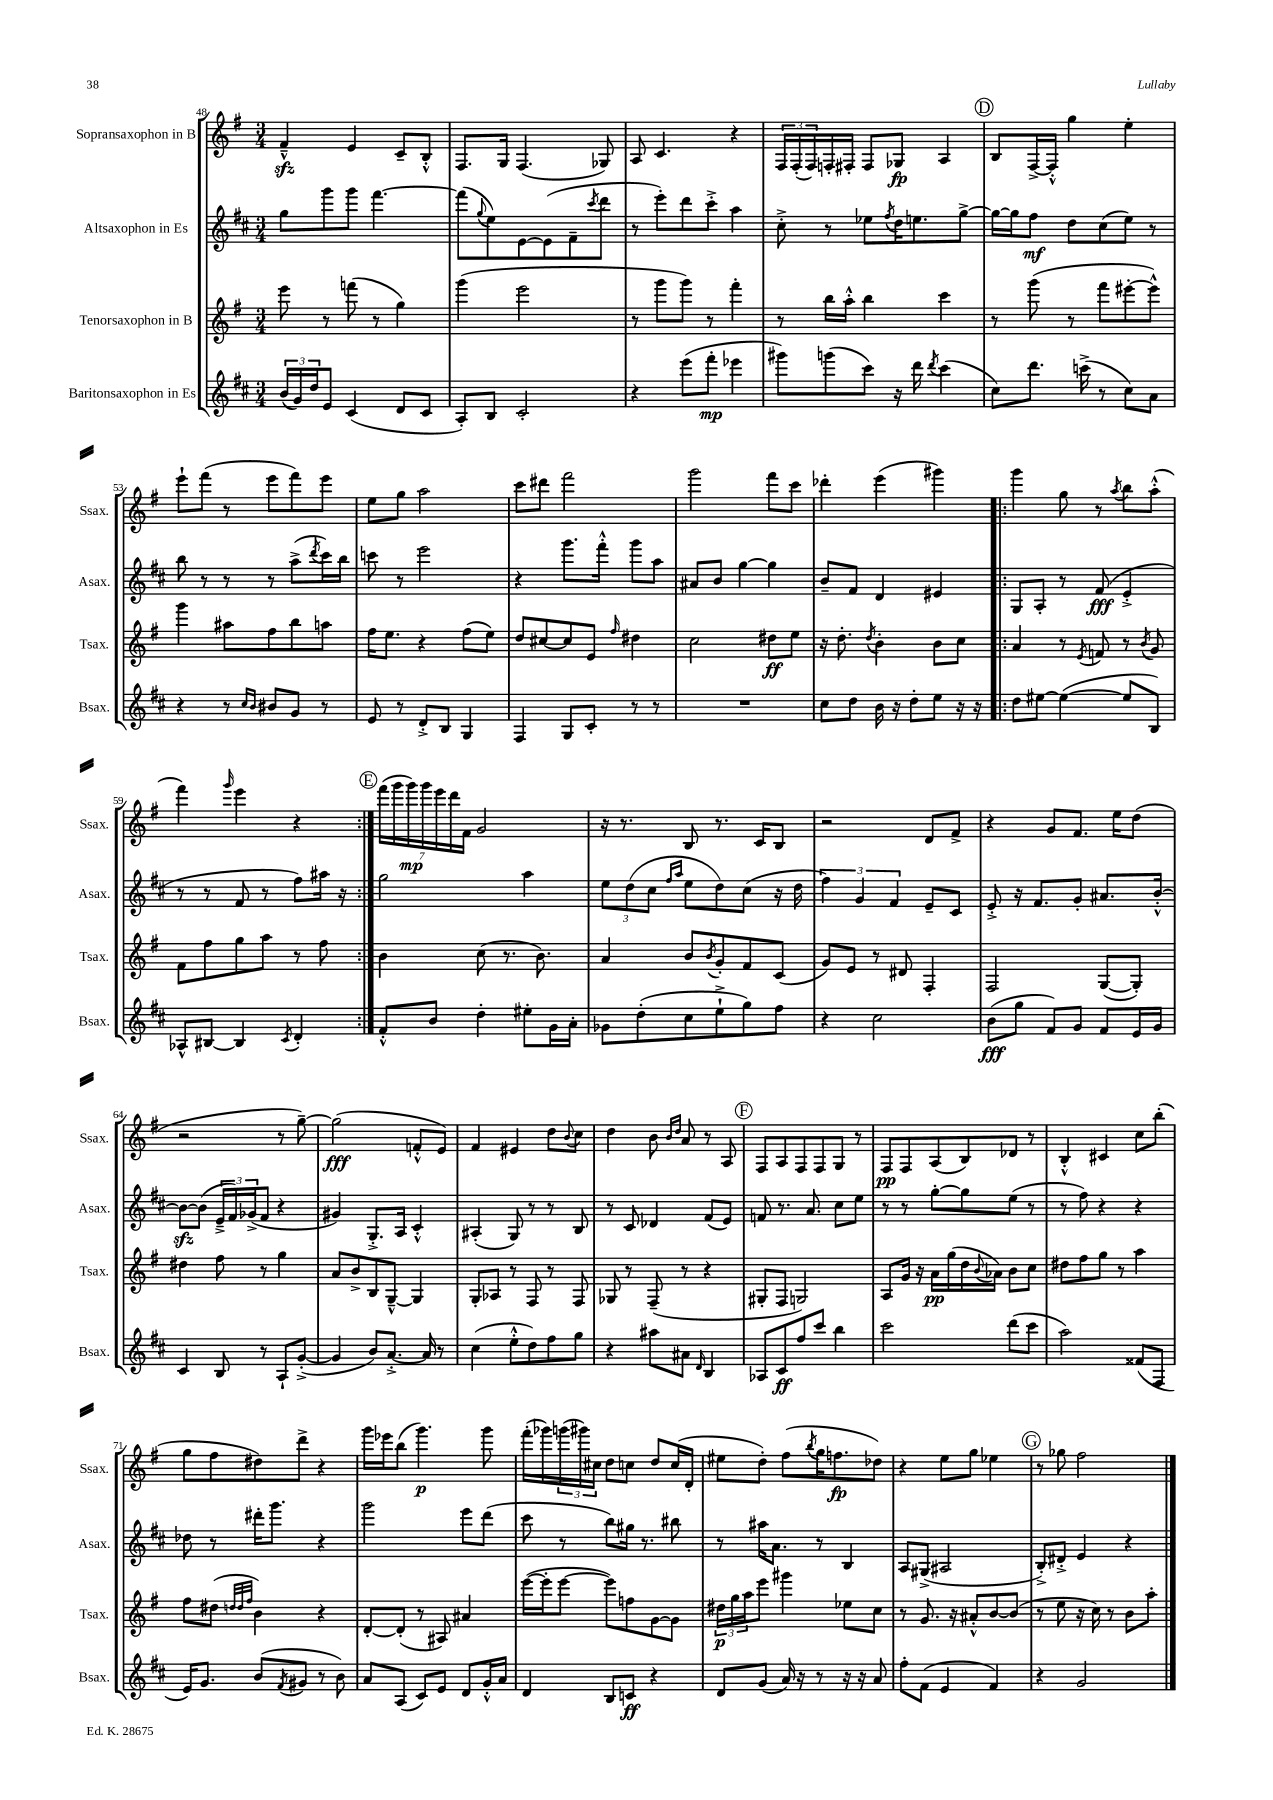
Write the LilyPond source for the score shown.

<<
\new StaffGroup <<
\new Staff = "s0" \with { instrumentName = "Sopransaxophon in B" shortInstrumentName = "Ssax." } {
    \clef treble \key g \major \numericTimeSignature \time 3/4
    fis'4---^\sfz e'4 c'8-- b8-.-^ |
    fis8. g16 fis4.( ges8) |
    a8 c'4. r4 |
    \tuplet 3/2 { fis16 fis16-.( fis16) } f16-. fis16-. fis8 ges8\fp a4 |
    \mark \markup { \circle "D" } b8 fis16~-> fis16-.-^ g''4 e''4-. |
    e'''8-! fis'''8( r8 e'''8 fis'''8) e'''8 |
    e''8 g''8 a''2 |
    c'''8 dis'''8 fis'''2 |
    g'''2 fis'''8 c'''8 |
    des'''4-. e'''4( gis'''4) |
    \repeat volta 2 { g'''4 g''8 r8 \acciaccatura { a''8 } b''8 a''8-.-^( |
    fis'''4) \grace { g'''16 } e'''4 r4 | }
    \mark \markup { \circle "E" } \tuplet 7/4 { fis'''16( g'''16 g'''16\mp) g'''16 e'''16 d'''16 fis'16 } g'2 |
    r16 r8. b8 r8. c'16 b8 |
    r2 d'8 fis'8-> |
    r4 g'8 fis'8. e''16 d''8( |
    r2 r8 g''8~--) |
    g''2\fff( f'8-.-^ e'8) |
    fis'4 eis'4 d''8 \appoggiatura { b'8 } c''8 |
    d''4 b'8 \grace { b'16 d''16 } a'8 r8 a8 |
    \mark \markup { \circle "F" } fis8 a8 fis8 fis8 g8 r8 |
    fis8\pp fis8 a8( b8) des'8 r8 |
    b4-.-^ cis'4 c''8 b''8-.( |
    g''8 fis''8 dis''8) d'''8-> r4 |
    g'''16 ees'''16 b''8( g'''4.\p) g'''8 |
    fis'''16-.( ges'''16) \tuplet 3/2 { g'''16( gis'''16) cis''16 } d''8 c''8 d''8 c''16( d'16-. |
    eis''8 d''8-.) fis''8( \acciaccatura { b''8 } g''16 f''8.\fp des''8) |
    r4 e''8 g''8 ees''4 |
    \mark \markup { \circle "G" } r8 ges''8 fis''2 \bar "|." |
}
\new Staff = "s1" \with { instrumentName = "Altsaxophon in Es" shortInstrumentName = "Asax." } {
    \clef treble \key d \major \numericTimeSignature \time 3/4
    g''8 g'''8 g'''8 fis'''4.~ |
    fis'''8( \appoggiatura { g''8 } e''8) e'8~ e'8( fis'8-- \acciaccatura { cis'''8 } d'''8 |
    r8 e'''8-.) d'''8 cis'''8-.-> a''4 |
    cis''8-.-> r8 ees''8 \acciaccatura { fis''8 } d''16 e''8. g''8~-> |
    \mark \markup { \circle "D" } g''16~ g''16 fis''8\mf d''8 cis''8( e''8) r8 |
    b''8 r8 r8 r8 a''8->( \acciaccatura { d'''8 } cis'''16) b''16 |
    c'''8 r8 e'''2 |
    r4 g'''8. fis'''16-.-^ g'''8 a''8 |
    ais'8 b'8 g''4~ g''4 |
    b'8-- fis'8 d'4 eis'4 |
    \repeat volta 2 { g8 a8-. r8 fis'8\fff( e'4-.-> |
    r8 r8 fis'8 r8 fis''8) ais''16 r16 | }
    \mark \markup { \circle "E" } g''2 a''4 |
    \tuplet 3/2 { e''8 d''8( cis''8 } \grace { fis''16 a''16 } e''8 d''8) cis''8( r16 d''16 |
    \tuplet 3/2 { fis''4) g'4 fis'4 } e'8-- cis'8 |
    e'8-.-> r16 fis'8. g'8-. ais'8. b'16~-.-^ |
    b'8~\sfz b'8( \tuplet 3/2 { e'16---> fis'16) ges'16->( } fis'8 r4 |
    gis'4) g8.-.-> a16 cis'4-.-^ |
    ais4-.( g8) r8 r8 b8 |
    r8 cis'8 des'4 fis'8( e'8) |
    \mark \markup { \circle "F" } f'8 r8. a'8. cis''8 e''8 |
    r8 r8 g''8~-. g''8 e''8( r8 |
    r8 fis''8) r4 r4 |
    des''8 r8 dis'''16-. g'''8. r4 |
    g'''2 e'''8 d'''8( |
    cis'''8 r8 b''8) gis''16 r8. bis''8 |
    r8 ais''16 a'8. r8 b4 |
    a8 gis8->( ais2 |
    \mark \markup { \circle "G" } b8-.->) dis'8-.-> e'4 r4 \bar "|." |
}
\new Staff = "s2" \with { instrumentName = "Tenorsaxophon in B" shortInstrumentName = "Tsax." } {
    \clef treble \key g \major \numericTimeSignature \time 3/4
    e'''8 r8 f'''8( r8 g''4) |
    g'''4( e'''2 |
    r8 g'''8 g'''8) r8 fis'''4-. |
    r8 b''16 a''16-.-^ b''4 c'''4 |
    \mark \markup { \circle "D" } r8 g'''8( r8 fis'''8 eis'''8~-. eis'''8-^) |
    g'''4 ais''8 fis''8 b''8 a''8 |
    fis''16 e''8. r4 fis''8( e''8) |
    d''8 cis''8~ cis''8 e'8 \grace { fis''16 } dis''4 |
    c''2 dis''8\ff e''8 |
    r16 d''8.-. \acciaccatura { d''8 } b'4-. b'8 c''8 |
    \repeat volta 2 { a'4 r8 \acciaccatura { e'8 } f'8 r8 \acciaccatura { b'8 } g'8 |
    fis'8 fis''8 g''8 a''8 r8 fis''8 | }
    \mark \markup { \circle "E" } b'4 c''8( r8. b'8.) |
    a'4 b'8 \acciaccatura { b'8 } g'8-. fis'8 c'8( |
    g'8) e'8 r8 dis'8 fis4-. |
    fis2 g8~( g8-.) |
    dis''4 fis''8 r8 g''4 |
    a'8 b'8-> b8 g8~---^ g4 |
    g8-. aes8 r8 fis8 r8 fis8 |
    ges8 r8 fis8--( r8 r4 |
    \mark \markup { \circle "F" } gis8-. fis8 g2) |
    a8 g'16 r16 a'16\pp g''16( d''16 \appoggiatura { b'8 } aes'16) b'8 c''8 |
    dis''8 fis''8 g''8 r8 a''4 |
    fis''8 dis''8( \grace { d''32 d''32 fis''32 } b'4) r4 |
    d'8~-. d'8-.( r8 ais8) ais'4 |
    e'''16~( e'''16-. e'''8~ e'''8) f''8 g'8~ g'8 |
    \tuplet 3/2 { dis''16\p g''16 a''16 } e'''8 gis'''4 ees''8 c''8 |
    r8 g'8. r16 ais'8-.-^ b'8~ b'8( |
    \mark \markup { \circle "G" } r8 e''8 r16 c''16) r8 b'8 a''8-. \bar "|." |
}
\new Staff = "s3" \with { instrumentName = "Baritonsaxophon in Es" shortInstrumentName = "Bsax." } {
    \clef treble \key d \major \numericTimeSignature \time 3/4
    \tuplet 3/2 { b'16( g'16) d''16 } e'8 cis'4( d'8 cis'8 |
    a8-.) b8 cis'2-. |
    r4 e'''8( fis'''8-.\mp ees'''4 |
    gis'''8) g'''8( cis'''8) r16 d'''16 \acciaccatura { d'''8 } cis'''4( |
    \mark \markup { \circle "D" } cis''8) d'''8. c'''16->( r8 cis''8) a'8 |
    r4 r8 \grace { cis''16 b'16 } bis'8 g'8 r8 |
    e'8 r8 d'8-.-> b8 g4 |
    fis4 g8 cis'8-. r8 r8 |
    R2. |
    cis''8 d''8 b'16 r16 d''8-. e''8 r16 r16 |
    \repeat volta 2 { d''8 eis''8~ eis''4~( eis''8 b8) |
    aes8-^ bis8~ bis4 \acciaccatura { cis'8 } d'4-. | }
    \mark \markup { \circle "E" } fis'8-.-^ b'8 d''4-. eis''8-. g'16 a'16-. |
    ges'8 d''8-.( cis''8 e''8-!-> g''8) fis''8 |
    r4 cis''2 |
    b'8\fff( g''8 fis'8) g'8 fis'8 e'16 g'16 |
    cis'4 b8 r8 a8-! g'8~-.->( |
    g'4 b'8) a'8.~-.-> a'16 r8 |
    cis''4( e''8-.-^ d''8) fis''8 g''8 |
    r4 ais''8 ais'8 \grace { d'16 } b4 |
    \mark \markup { \circle "F" } aes8 cis'8\ff fis''8 cis'''8 b''4 |
    cis'''2 d'''8( cis'''8 |
    a''2) fisis'8( fis8 |
    e'16) g'8. b'8( \acciaccatura { fis'8 } gis'8 r8 b'8) |
    a'8 a8( cis'8) e'8 d'8 g'16-.-^ a'16 |
    d'4 b8 c'8\ff r4 |
    d'8 g'8( a'16) r16 r8 r16 r16 a'8 |
    fis''8-. fis'8( e'4 fis'4) |
    \mark \markup { \circle "G" } r4 g'2 \bar "|." |
}
>>
>>
\layout { \context { \Score currentBarNumber = #48 } }
